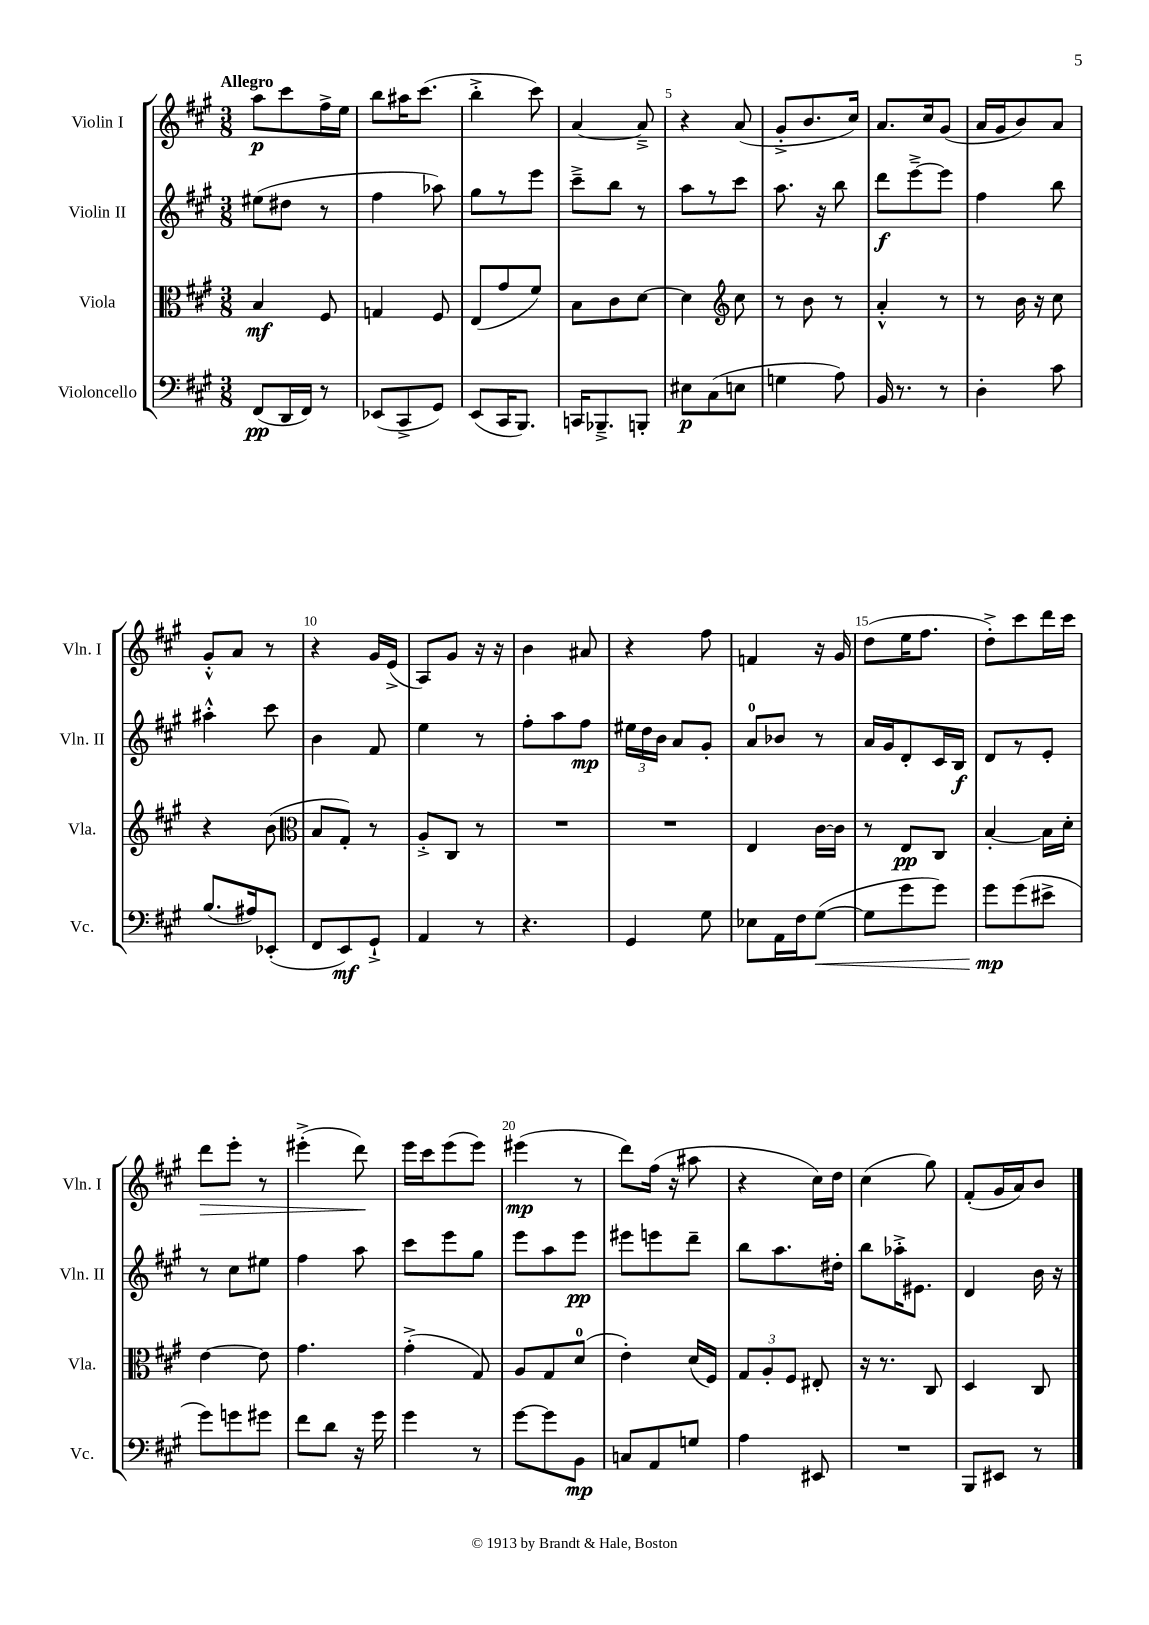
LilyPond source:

<<
\new StaffGroup <<
\new Staff = "s0" \with { instrumentName = "Violin I" shortInstrumentName = "Vln. I" } {
    \clef treble \key a \major \numericTimeSignature \time 3/8 \tempo "Allegro"
    \autoBeamOff a''8[\p cis'''8 fis''16-> e''16] |
    b''8[ ais''16 cis'''8.]( |
    b''4-.-> cis'''8) |
    a'4~ a'8---> |
    r4 a'8( |
    gis'8[-.-> b'8. cis''16]) |
    a'8.[ cis''16 gis'8]( |
    a'16[ gis'16 b'8) a'8] |
    gis'8[-.-^ a'8] r8 |
    r4 gis'16[ e'16]->( |
    a8[) gis'8] r16 r16 |
    b'4 ais'8 |
    r4 fis''8 |
    f'4 r16 gis'16 |
    d''8[( e''16 fis''8.] |
    d''8[-.->) cis'''8 d'''16 cis'''16] |
    d'''8[\> e'''8]-. r8 |
    eis'''4-.->( d'''8\!) |
    e'''16[ cis'''16 e'''8( e'''8]) |
    eis'''4\mp( r8 |
    d'''8[) fis''16]( r16 ais''8 |
    r4 cis''16[) d''16] |
    cis''4( gis''8) |
    fis'8[-.( gis'16 a'16) b'8] \bar "|." |
}
\new Staff = "s1" \with { instrumentName = "Violin II" shortInstrumentName = "Vln. II" } {
    \clef treble \key a \major \numericTimeSignature \time 3/8
    \autoBeamOff eis''8[( dis''8] r8 |
    fis''4 aes''8) |
    gis''8[ r8 e'''8] |
    cis'''8[---> b''8] r8 |
    a''8[ r8 cis'''8] |
    a''8. r16 b''8 |
    d'''8[\f e'''8~---> e'''8] |
    fis''4 b''8 |
    ais''4-.-^ cis'''8 |
    b'4 fis'8 |
    e''4 r8 |
    fis''8[-. a''8 fis''8]\mp |
    \tuplet 3/2 { eis''16[ d''16 b'16] } a'8[ gis'8]-. |
    a'8[-0 bes'8] r8 |
    a'16[ gis'16 d'8-. cis'16 b16]\f |
    d'8[ r8 e'8]-. |
    r8 cis''8[ eis''8] |
    fis''4 a''8 |
    cis'''8[ e'''8 gis''8] |
    e'''8[ a''8 e'''8]\pp |
    eis'''8[ e'''8 d'''8]-- |
    b''8[ a''8. dis''16]-. |
    b''8[ aes''16-.-> eis'8.] |
    d'4 b'16 r16 \bar "|." |
}
\new Staff = "s2" \with { instrumentName = "Viola" shortInstrumentName = "Vla." } {
    \clef alto \key a \major \numericTimeSignature \time 3/8
    \autoBeamOff b4\mf fis8 |
    g4 fis8 |
    e8[( gis'8 fis'8]) |
    b8[ cis'8 d'8]~ |
    d'4 \clef treble cis''8 |
    r8 b'8 r8 |
    a'4-.-^ r8 |
    r8 b'16 r16 cis''8 |
    r4 b'8( |
    \clef alto b8[ gis8]-.) r8 |
    a8[-.-> cis8] r8 |
    R4. |
    R4. |
    e4 cis'16[~ cis'16] |
    r8 e8[\pp cis8] |
    b4~-. b16[ d'16]-. |
    e'4~ e'8 |
    gis'4. |
    gis'4-.->( gis8) |
    a8[ gis8 d'8]-0( |
    e'4-.) d'16[( fis16]) |
    \tuplet 3/2 { gis8[ a8-. fis8] } eis8-. |
    r16 r8. cis8 |
    d4 cis8 \bar "|." |
}
\new Staff = "s3" \with { instrumentName = "Violoncello" shortInstrumentName = "Vc." } {
    \clef bass \key a \major \numericTimeSignature \time 3/8
    \autoBeamOff fis,8[\pp( d,16 fis,16]) r8 |
    ees,8[( cis,8-> gis,8]) |
    e,8[( cis,16 b,,8.]) |
    c,16[ bes,,8.---> b,,8]-. |
    eis8[\p cis8( e8] |
    g4 a8) |
    b,16 r8. r8 |
    d4-. cis'8 |
    b8.[( ais16) ees,8]-.( |
    fis,8[ e,8\mf) gis,8]-!-> |
    a,4 r8 |
    r4. |
    gis,4 gis8 |
    ees8[ a,16 fis16 gis8]~\<( |
    gis8[ gis'8 gis'8]) |
    gis'8[\mp\! gis'8( eis'8]-> |
    gis'8[) g'8 gis'8] |
    fis'8[ d'8] r16 gis'16 |
    gis'4 r8 |
    gis'8[~ gis'8 b,8]\mp |
    c8[ a,8 g8] |
    a4 eis,8 |
    R4. |
    b,,8[ eis,8] r8 \bar "|." |
}
>>
>>
\layout { \context { \Score \override BarNumber.break-visibility = ##(#f #t #t) barNumberVisibility = #(every-nth-bar-number-visible 5) } }
